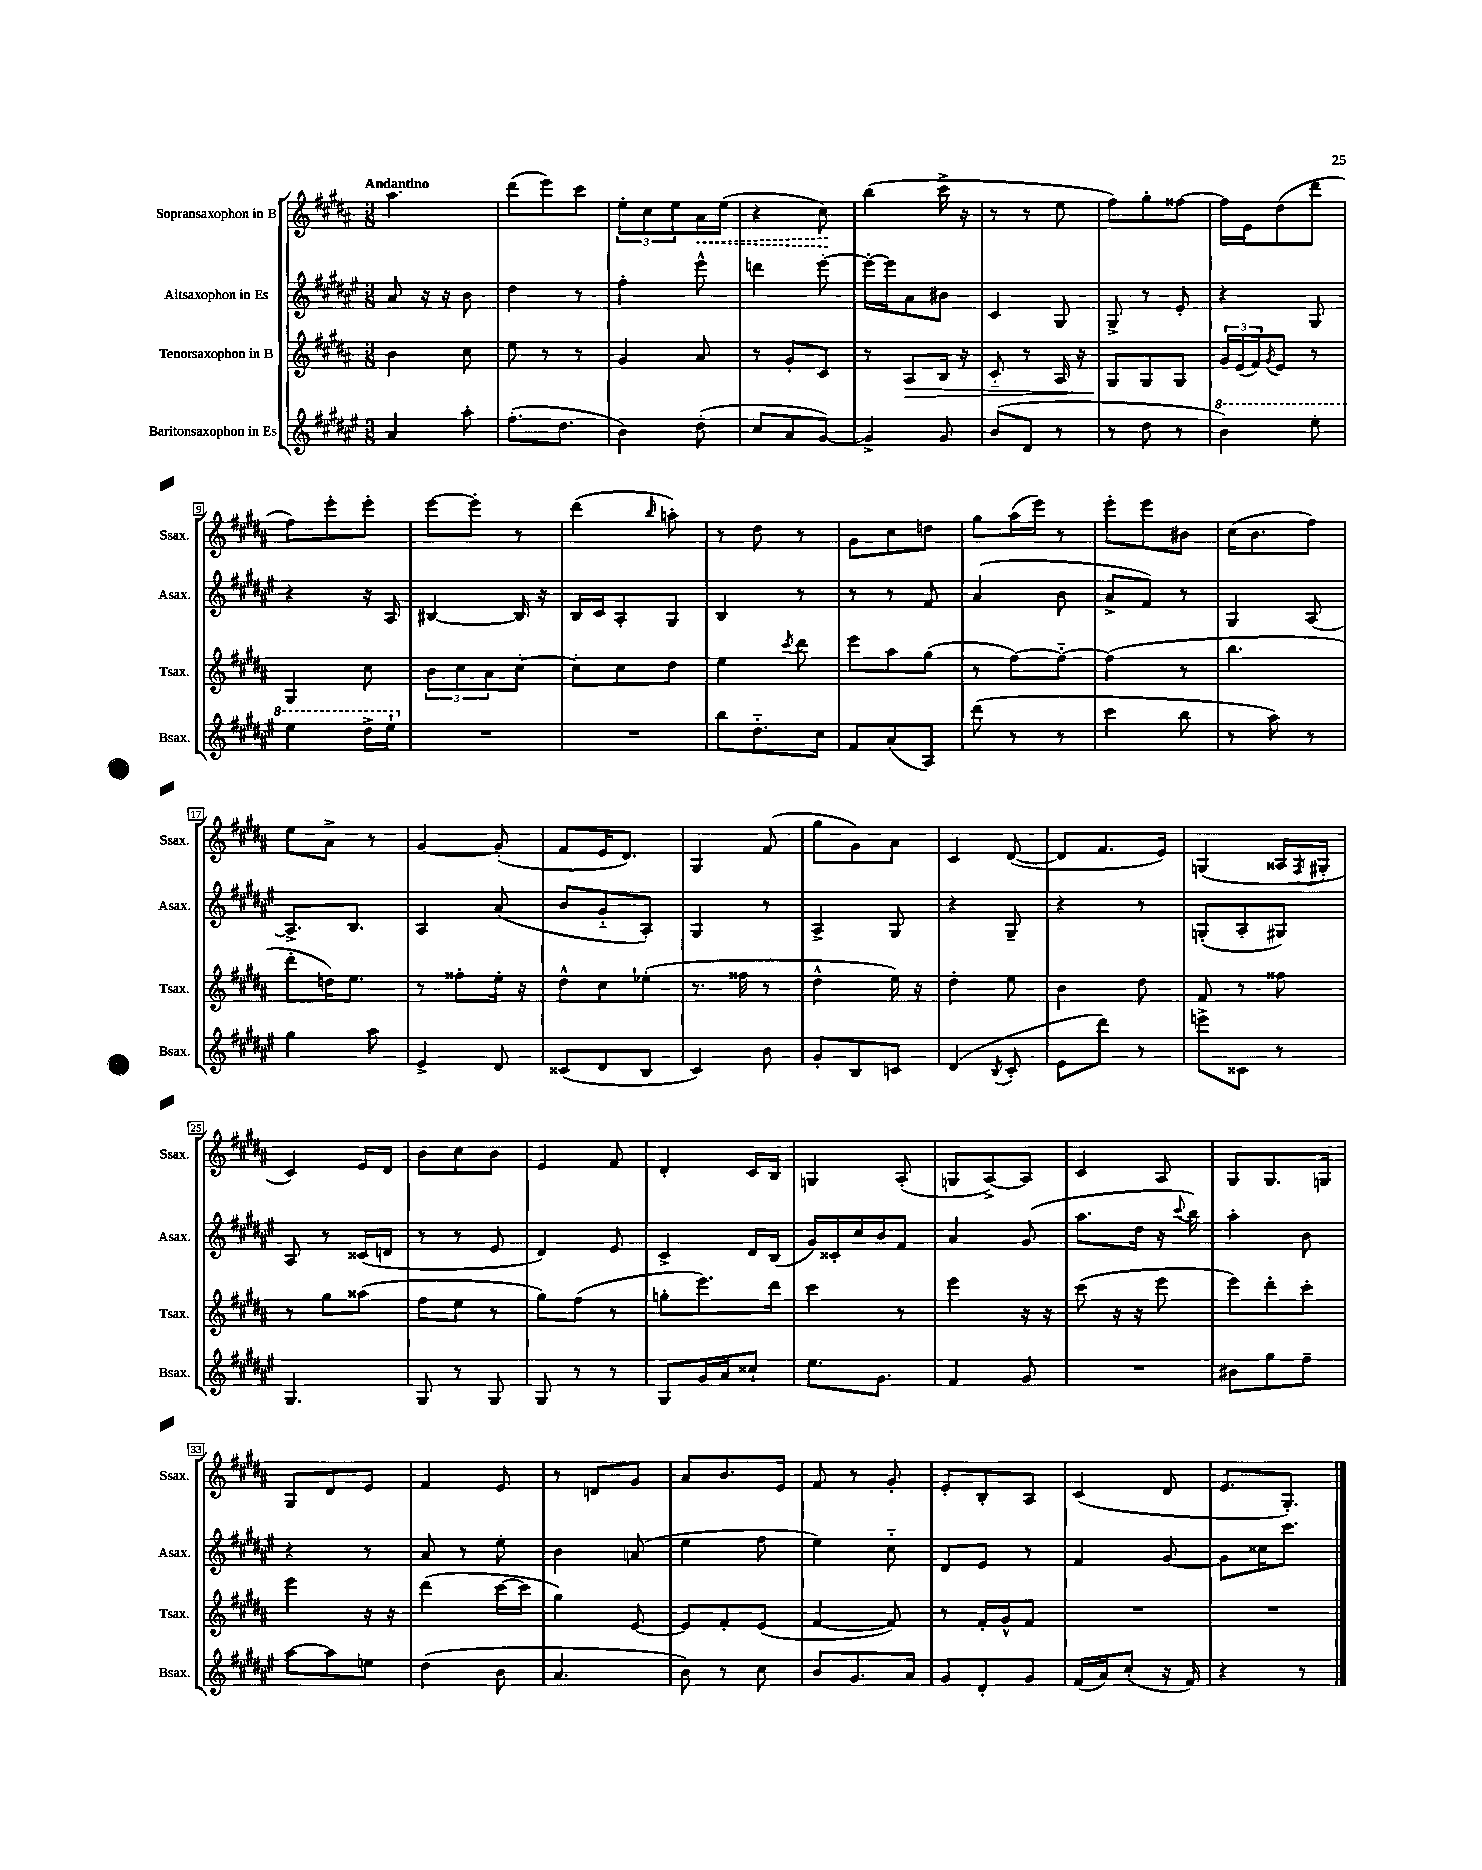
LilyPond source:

<<
\new StaffGroup <<
\new Staff = "s0" \with { instrumentName = "Sopransaxophon in B" shortInstrumentName = "Ssax." } {
    \clef treble \key b \major \numericTimeSignature \time 3/8 \tempo "Andantino"
    ais''4. |
    dis'''8( e'''8) cis'''8 |
    \tuplet 3/2 { e''8-. cis''8 e''8 } \once \override Hairpin.style = #'dashed-line ais'16\< e''16( |
    r4 cis''8\!) |
    b''4( cis'''16-> r16 |
    r8 r8 e''8 |
    fis''8) gis''8-. fisis''8~ |
    fisis''16 e'16 dis''8( dis'''8 |
    fis''8) e'''8-. e'''8-. |
    e'''8~ e'''8-. r8 |
    dis'''4( \grace { b''16 } a''8-.) |
    r8 dis''8 r8 |
    gis'8 cis''8 d''8 |
    gis''8 ais''16( e'''16) r8 |
    e'''8-. e'''8 bis'8 |
    cis''16( b'8. fis''8) |
    e''8 ais'8-> r8 |
    gis'4~ gis'8-.( |
    fis'8 e'16 dis'8.) |
    gis4 fis'8( |
    gis''8 gis'8) ais'8 |
    cis'4 dis'8~( |
    dis'8 fis'8. e'16) |
    g4( aisis16 \acciaccatura { fis8 } gis16-. |
    cis'4) e'16 dis'16 |
    b'8 cis''8 b'8 |
    e'4 fis'8 |
    dis'4-. cis'16 b16 |
    g4 ais8-.( |
    g8 ais8~->) ais8 |
    cis'4 ais8 |
    gis8 gis8. g16 |
    gis8 dis'8 e'8 |
    fis'4 e'8 |
    r8 d'8 gis'8 |
    ais'8 b'8. e'16 |
    fis'8 r8 gis'8-. |
    e'8-. b8-. ais8 |
    cis'4( dis'8 |
    e'8. gis8.-.) \bar "|." |
}
\new Staff = "s1" \with { instrumentName = "Altsaxophon in Es" shortInstrumentName = "Asax." } {
    \clef treble \key fis \major \numericTimeSignature \time 3/8
    ais'8 r16 r16 b'8 |
    dis''4 r8 |
    fis''4-. eis'''8-^ |
    d'''4 eis'''8~-. |
    eis'''16~-. eis'''16 ais'8 bis'8 |
    cis'4 gis8 |
    gis8-> r8 eis'8-. |
    r4 gis8 |
    r4 r16 ais16 |
    bis4~ bis16 r16 |
    b16 cis'16 ais8-. gis8 |
    b4 r8 |
    r8 r8 fis'8 |
    ais'4( b'8 |
    ais'8-> fis'8) r8 |
    gis4 ais8~ |
    ais8.-> b8. |
    ais4 ais'8( |
    b'8 gis'8-_ ais8-.) |
    gis4 r8 |
    ais4-> gis8 |
    r4 gis8-- |
    r4 r8 |
    g8-.( ais8-. gis8) |
    ais8 r8 cisis'16( d'16 |
    r8 r8 eis'8 |
    dis'4) eis'8 |
    cis'4-> dis'16 b16( |
    gis'16) cisis'16-. cis''16 b'16 fis'8 |
    ais'4 gis'8( |
    ais''8. dis''16 r16 \appoggiatura { cis'''8 } b''16) |
    ais''4-. b'8 |
    r4 r8 |
    ais'8 r8 eis''8-. |
    b'4 a'8( |
    eis''4 fis''8 |
    eis''4) cis''8-_ |
    dis'8 eis'8 r8 |
    fis'4 gis'8~ |
    gis'8 cisis''16 cis'''8. \bar "|." |
}
\new Staff = "s2" \with { instrumentName = "Tenorsaxophon in B" shortInstrumentName = "Tsax." } {
    \clef treble \key b \major \numericTimeSignature \time 3/8
    b'4 cis''8 |
    e''8 r8 r8 |
    gis'4 ais'8 |
    r8 gis'8-. cis'8 |
    r8 ais8\> b16 r16 |
    cis'8-_ r8 ais16 r16 |
    gis8\! gis8 gis8 |
    \tuplet 3/2 { gis'16 e'16( fis'16) } \acciaccatura { gis'8 } e'8 r8 |
    gis4 cis''8 |
    \tuplet 3/2 { b'8 cis''8 ais'8 } cis''8~-. |
    cis''8-. cis''8 dis''8 |
    e''4 \acciaccatura { cis'''8 } dis'''8 |
    e'''8 ais''8 gis''8( |
    r8 fis''8~) fis''8~-_ |
    fis''4( r8 |
    b''4. |
    dis'''8-. d''16) e''8. |
    r8 fisis''8-. e''16-. r16 |
    dis''8-^ cis''8 ees''8-.( |
    r8. fisis''16 r8 |
    dis''4-^ e''16) r16 |
    dis''4-. e''8 |
    b'4 dis''8 |
    fis'8 r8 fisis''8 |
    r8 gis''8 aisis''8( |
    fis''8 e''8 r8 |
    gis''8) fis''8( r8 |
    g''8-. e'''8.) dis'''16 |
    cis'''4 r8 |
    e'''4 r16 r16 |
    cis'''8( r16 r16 e'''8 |
    e'''8) dis'''8-. cis'''8-. |
    e'''4 r16 r16 |
    dis'''4( cis'''16~ cis'''16 |
    gis''4) e'8~ |
    e'8 fis'8-. e'8( |
    fis'4~ fis'8) |
    r8 fis'16-. gis'16-^ fis'8 |
    R4. |
    R4. \bar "|." |
}
\new Staff = "s3" \with { instrumentName = "Baritonsaxophon in Es" shortInstrumentName = "Bsax." } {
    \clef treble \key fis \major \numericTimeSignature \time 3/8
    ais'4 ais''8-. |
    fis''8.-.( dis''8. |
    b'4) dis''8-.( |
    cis''8 ais'8 gis'8~) |
    gis'4-> gis'8 |
    b'8( dis'8 r8 |
    r8 dis''8 r8 |
    \ottava #1 b''4) eis'''8-. |
    eis'''4 dis'''16-> eis'''16-! \ottava #0 |
    R4. |
    R4. |
    b''8 dis''8.-_ cis''16 |
    fis'8 ais'8( ais8) |
    dis'''8( r8 r8 |
    cis'''4 b''8 |
    r8 ais''8) r8 |
    gis''4 ais''8 |
    eis'4-> dis'8 |
    cisis'8( dis'8 b8 |
    cis'4) b'8 |
    gis'8-. b8 c'8 |
    dis'4( \acciaccatura { b8 } cis'8-. |
    eis'8 dis'''8) r8 |
    e'''8-> cisis'8 r8 |
    gis4. |
    gis8 r8 gis8 |
    gis8 r8 r8 |
    gis8 gis'16 ais'16 cisis''8-! |
    eis''8. gis'8. |
    fis'4 gis'8 |
    R4. |
    bis'8 gis''8 fis''8-- |
    ais''8~ ais''8 e''8 |
    dis''4( b'8 |
    ais'4. |
    b'8) r8 cis''8 |
    b'8 gis'8. ais'16 |
    gis'8 dis'8-. gis'8 |
    fis'16( ais'16) cis''8-.( r16 fis'16) |
    r4 r8 \bar "|." |
}
>>
>>
\layout { \context { \Score \override BarNumber.stencil = #(make-stencil-boxer 0.1 0.3 ly:text-interface::print) } }
